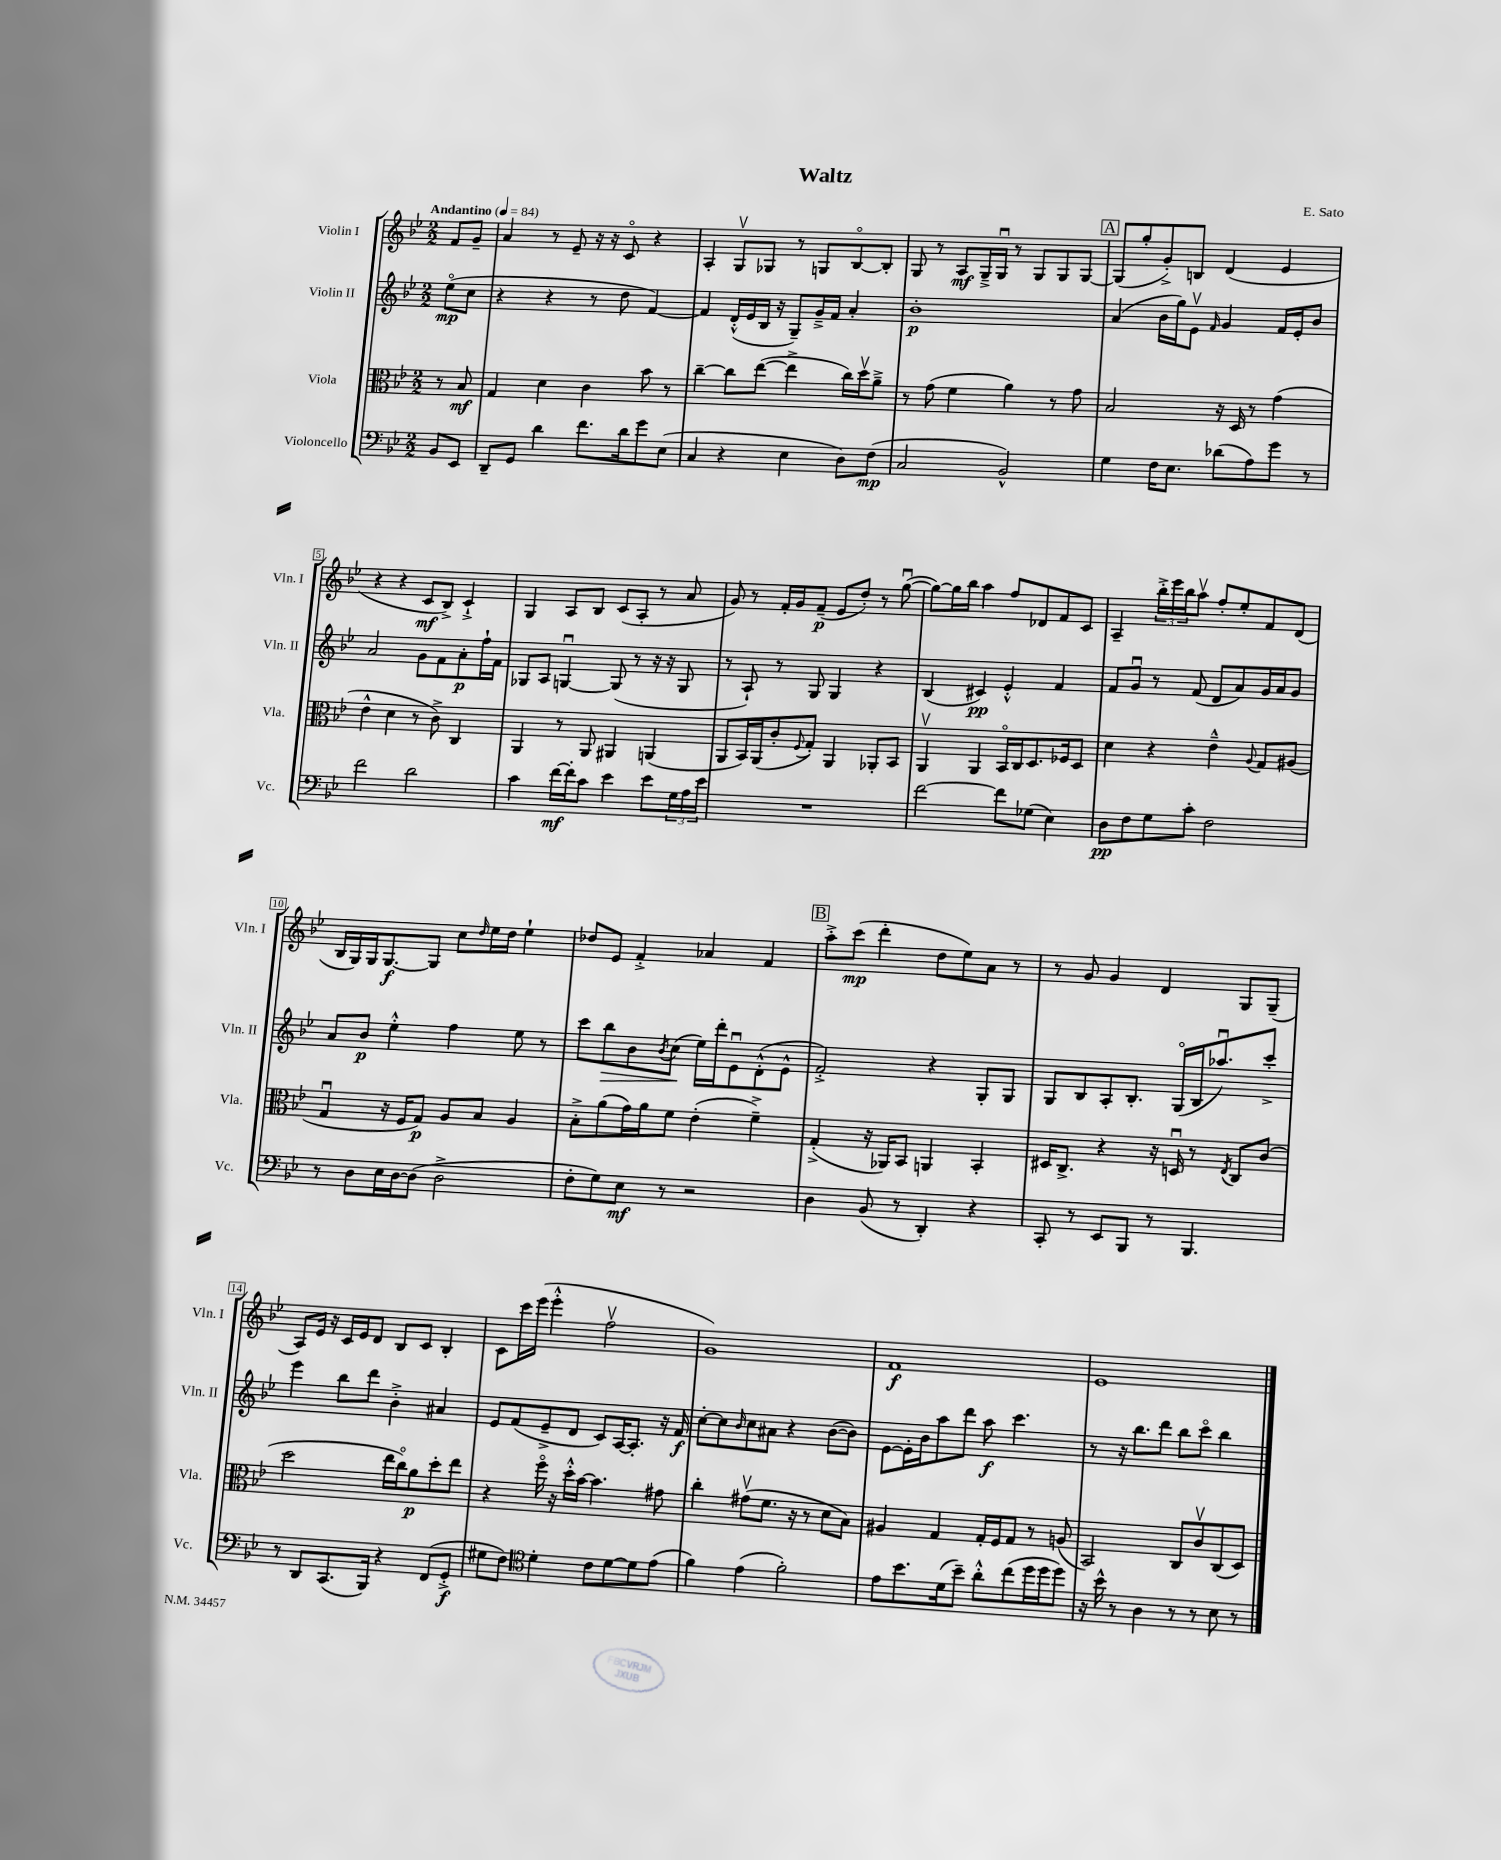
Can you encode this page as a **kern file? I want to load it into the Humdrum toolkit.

**kern	**dynam	**kern	**dynam	**kern	**dynam	**kern	**dynam
*part4	*part4	*part3	*part3	*part2	*part2	*part1	*part1
*staff4	*staff4	*staff3	*staff3	*staff2	*staff2	*staff1	*staff1
*I"Violoncello	*	*I"Viola	*	*I"Violin II	*	*I"Violin I	*
*I'Vc.	*	*I'Vla.	*	*I'Vln. II	*	*I'Vln. I	*
*clefF4	*	*clefC3	*	*clefG2	*	*clefG2	*
*k[b-e-]	*	*k[b-e-]	*	*k[b-e-]	*	*k[b-e-]	*
*M2/2	*	*M2/2	*	*M2/2	*	*M2/2	*
*MM84	*	*MM84	*	*MM84	*	*MM84	*
=	=	=	=	=	=	=	=
!	!	!	!	!	!	!LO:TX:a:B:t=Andantino	!
8BB-/L	.	8r	.	(8ee-\L	mp	8f/L	.
8EE-/J	.	8B-/	mf	8cc\J	.	8g~/J	.
=1	=1	=1	=1	=1	=1	=1	=1
8DD~/L	.	4G/	.	4r	.	4a/	.
8GG/J	.	.	.	.	.	.	.
4d\	.	4d\	.	4r	.	8r	.
.	.	.	.	.	.	8e-~/	.
8.f\L	.	4c\	.	8r	.	16r	.
.	.	.	.	.	.	16r	.
.	.	.	.	8dd\	.	8c/	.
16d\k	.	.	.	.	.	.	.
8g\	.	8b-\	.	[4f/)	.	4r	.
(8E-\J	.	8r	.	.	.	.	.
=2	=2	=2	=2	=2	=2	=2	=2
4C/	.	[4cc~\	.	4f/]	.	4A'/	.
4r	.	8cc\L]	.	(16d'^^/LL	.	8Gv/L	.
.	.	.	.	16e-/	.	.	.
.	.	([8ee-\J	.	16B-/JJ	.	8G-X/J	.
.	.	.	.	16r	.	.	.
4E-\	.	4ee-^\]	.	8G~/L)	.	8r	.
.	.	.	.	16g~^/L	.	8Gn/L	.
.	.	.	.	16f/JJ	.	.	.
8D\L)	.	16cc\LL)	.	4a'/	.	[8B-/	.
.	.	16ddv\J	.	.	.	.	.
(8F\J	mp	8a~^\J	.	.	.	8B-'/J]	.
=3	=3	=3	=3	=3	=3	=3	=3
2C/	.	8r	.	1b-'	p	8G/	.
.	.	(8g\	.	.	.	8r	.
.	.	4f\	.	.	.	8A/L	mf
.	.	.	.	.	.	16G~^/L	.
.	.	.	.	.	.	16Gu/JJ	.
2BB-^^/)	.	4a\)	.	.	.	8r	.
.	.	.	.	.	.	8G/L	.
.	.	8r	.	.	.	8G/	.
.	.	8g\	.	.	.	[8G/J	.
!!LO:REH:place=s1:t=A
=4	=4	=4	=4	=4	=4	=4	=4
4G\	.	2B-/	.	(4a/	.	(8G/L]	.
.	.	.	.	.	.	8gg'/	.
16F\KL	.	.	.	16b-\LL	.	8g'^/)	.
8.E-\J	.	.	.	16gg\J)	.	.	.
.	.	.	.	8e-v\J	.	8Bn/J	.
.	.	.	.	16qqf/	.	.	.
(8d-X\L	.	16r	.	4g/	.	(4d/	.
.	.	16D/	.	.	.	.	.
8A\)	.	8r	.	.	.	.	.
8g\J	.	(4g\	.	16f/LL	.	4e-/	.
.	.	.	.	16e-'/J	.	.	.
8r	.	.	.	8b-/J	.	.	.
!!LO:LB:g=z
=5	=5	=5	=5	=5	=5	=5	=5
2f\	.	4e-^^\	.	2a/	.	4r	.
.	.	4d\	.	.	.	4r	.
2d\	.	8r	.	8g\L	.	8c/L	mf
.	.	8c^\)	.	8f\	.	8B-^/J)	.
.	.	4C/	.	8a'\	p	4c`^/	.
.	.	.	.	16ff`\L	.	.	.
.	.	.	.	16f\JJ	.	.	.
=6	=6	=6	=6	=6	=6	=6	=6
4c\	.	4AA/	.	8G-X/L	.	4G/	.
.	.	.	.	8A/J	.	.	.
[16f\LL	mf	8r	.	[4Gnu/	.	8A/L	.
16f'\J]	.	.	.	.	.	.	.
8c\J	.	8AA/	.	.	.	8B-/J	.
4e-\	.	4AA#X/	.	(8G/]	.	(8c/L	.
.	.	.	.	8r	.	8A'/J	.
8e-\L	.	(4AAn/	.	16r	.	8r	.
.	.	.	.	16r	.	.	.
24G\L	.	.	.	8G/	.	8a/	.
24A\	.	.	.	.	.	.	.
24e-\JJ	.	.	.	.	.	.	.
=7	=7	=7	=7	=7	=7	=7	=7
1r	.	8AA/L	.	8r	.	8g/)	.
.	.	16BB-/L)	.	8A`/)	.	8r	.
.	.	(16AA/J	.	.	.	.	.
.	.	8c'/	.	8r	.	16f'/LL	.
.	.	.	.	.	.	16g/J	.
.	.	8qqF/	.	.	.	.	.
.	.	8G'/J)	.	8G/	.	(8f~/J	p
.	.	4AA/	.	4G/	.	8e-/L	.
.	.	.	.	.	.	8dd'/J)	.
.	.	8AA-X'/L	.	4r	.	8r	.
.	.	8BB-/J	.	.	.	([8ggu\	.
=8	=8	=8	=8	=8	=8	=8	=8
[2f\	.	4AAv/	.	(4B-/	.	8gg\L_)	.
.	.	.	.	.	.	16gg\L]	.
.	.	.	.	.	.	16bb-\JJ	.
.	.	4AA/	.	4c#X/)	pp	4aa\	.
8f\L]	.	16BB-/LL	.	4e-'^^/	.	8ff/L	.
.	.	16C/J	.	.	.	.	.
(8G-X\J	.	8.D/	.	.	.	8d-X/	.
4E-\)	.	.	.	4f/	.	8f/	.
.	.	16F-X/k	.	.	.	.	.
.	.	8D/J	.	.	.	8c/J	.
=9	=9	=9	=9	=9	=9	=9	=9
8D\L	pp	4d\	.	8f/L	.	4A~/	.
8F\	.	.	.	8gu/J	.	.	.
8G\	.	4r	.	8r	.	24bb-'^\LL	.
.	.	.	.	.	.	24eee-\	.
.	.	.	.	.	.	24bb-\J	.
8c'\J	.	.	.	(8f/	.	8aav\J	.
2F\	.	4e-~^^\	.	8d/L	.	8ff'/L	.
.	.	.	.	8a/)	.	8ee-'/	.
.	.	8qqA/	.	.	.	.	.
.	.	8G/L	.	16g/L	.	8f/	.
.	.	.	.	16a/J	.	.	.
.	.	(8A#X/J	.	8g/J	.	(8d/J	.
!!LO:LB:g=z
=10	=10	=10	=10	=10	=10	=10	=10
8r	.	4Gu/	.	8a/L	.	16B-/LL	.
.	.	.	.	.	.	16G/)	.
8D\L	.	.	.	8b-/J	p	16G/J	.
.	.	.	.	.	.	[8.G/	f
16E-\L	.	16r	.	4ee-'^^\	.	.	.
[16D\J	.	16F/KL	.	.	.	.	.
(8D\J]	.	8G/J)	p	.	.	8G/J]	.
2D^\	.	8A/L	.	4ff\	.	8cc\L	.
.	.	.	.	.	.	16qqdd/	.
.	.	8B-/J	.	.	.	16ee-\L	.
.	.	.	.	.	.	16dd\JJ	.
.	.	4A/	.	8ee-\	.	4ee-`\	.
.	.	.	.	8r	.	.	.
=11	=11	=11	=11	=11	=11	=11	=11
8F'\L	.	8B-'^\L	.	8ccc\L	.	8dd-X/L	.
!	!	!	!	!	!LO:HP:b	!	!
8G\)	.	(8a\	.	8bb-\	>	8e-/J	.
8E-\J	mf	16g\L)	.	8b-\	.	4f'^/	.
.	.	16a\J	.	.	.	.	.
.	.	.	.	8qb-/	.	.	.
8r	.	8f\J	.	(8cc\J	.	.	.
2r	.	(4e-'\	.	16ee-\LL)	]	4a-X/	.
.	.	.	.	16ddd'\J	.	.	.
.	.	.	.	8e-u\	.	.	.
.	.	4f~^\)	.	(8d'^^\	.	4f/	.
.	.	.	.	8e-^^\J	.	.	.
!!LO:REH:place=s1:t=B
=12	=12	=12	=12	=12	=12	=12	=12
4D\	.	(4G'^/	.	2f'^/)	.	8aa'^\L	.
.	.	.	.	.	.	(8ccc\J	mp
(8BB-/	.	16r	.	.	.	4ddd'\	.
.	.	16AA-X/KL)	.	.	.	.	.
8r	.	8BB-/J	.	.	.	.	.
4DD'/)	.	4AAn/	.	4r	.	8dd\L	.
.	.	.	.	.	.	8ee-\)	.
4r	.	4BB-'/	.	8G'/L	.	8a\J	.
.	.	.	.	8G/J	.	8r	.
=13	=13	=13	=13	=13	=13	=13	=13
8CC'/	.	16D#X/KL	.	8G/L	.	8r	.
.	.	8.C^/J	.	.	.	.	.
8r	.	.	.	8B-/	.	8g/	.
8EE-/L	.	4r	.	8A'/	.	4g/	.
8BBB-/J	.	.	.	8.B-'/J	.	.	.
8r	.	16r	.	.	.	4d/	.
.	.	16Dnu/	.	(16G/LL	.	.	.
4.BBB-/	.	8r	.	16B-/J	.	.	.
.	.	.	.	8.aa-Xu/)	.	.	.
.	.	8qE-/	.	.	.	.	.
.	.	8C/L	.	.	.	8G/L	.
.	.	(8c/J	.	8ccc'^/J	.	(8G~/J	.
!!LO:LB:g=z
=14	=14	=14	=14	=14	=14	=14	=14
8r	.	2dd\	.	4eee-\	.	8A/L)	.
8DD/L	.	.	.	.	.	16e-/Jk	.
.	.	.	.	.	.	16r	.
(8.CC/	.	.	.	8bb-\L	.	16c/LL	.
.	.	.	.	.	.	16e-/J	.
.	.	.	.	8ddd\J	.	8d/J	.
16BBB-/Jk)	.	.	.	.	.	.	.
4r	.	16ee-\LL	.	4b-'^\	.	8B-/L	.
.	.	16cc\J)	.	.	.	.	.
.	.	8a\	p	.	.	8c/J	.
(8FF/L	.	8dd'\	.	4a#X/	.	4B-'/	.
8GG'^/J	f	8ee-\J	.	.	.	.	.
=15	=15	=15	=15	=15	=15	=15	=15
8G#X\L	.	4r	.	8e-/L	.	8c\L	.
8F\J)	.	.	.	(8f/	.	16ccc\L	.
.	.	.	.	.	.	(16eee-\JJ	.
*clefC4	*	*	*	*	*	*	*
4d'\	.	16ff\	.	8e-~^/	.	4eee-'^^\	.
.	.	16r	.	.	.	.	.
.	.	16dd'^^\LL	.	8d/J	.	.	.
.	.	[16b-\JJ	.	.	.	.	.
8c\L	.	4.b-\]	.	8c/L)	.	2ffv\	.
[8d\	.	.	.	[16A/K	.	.	.
.	.	.	.	8.A'/J]	.	.	.
8d\]	.	.	.	.	.	.	.
(8e-\J	.	8g#X\	.	16r	.	.	.
.	.	.	.	16f/	f	.	.
=16	=16	=16	=16	=16	=16	=16	=16
4f\)	.	4cc'\	.	[8cc'\L	.	1g)	.
.	.	.	.	8cc\]	.	.	.
.	.	.	.	16qqb-/	.	.	.
(4e-\	.	(8g#Xv\L	.	8cc\	.	.	.
.	.	8.f\J	.	8a#X\J	.	.	.
2f'\)	.	.	.	4r	.	.	.
.	.	16r	.	.	.	.	.
.	.	8r	.	.	.	.	.
.	.	8d\L	.	([8b-\L	.	.	.
.	.	8B-\J)	.	8b-\J])	.	.	.
=17	=17	=17	=17	=17	=17	=17	=17
8e-\L	.	4A#X/	.	[8e-\L	.	1f	f
8.b-\	.	.	.	16e-'\L]	.	.	.
.	.	.	.	16b-\J	.	.	.
.	.	4G/	.	8aa\	.	.	.
(16d\k	.	.	.	.	.	.	.
8b-~\J)	.	.	.	8ddd\J	.	.	.
8a'^^\L	.	16G'/LL	.	8aa\	f	.	.
.	.	16F/J	.	.	.	.	.
(8cc\	.	8G/J	.	4.ccc\	.	.	.
16dd\L	.	8r	.	.	.	.	.
16dd\J	.	.	.	.	.	.	.
8dd\J)	.	(8An/	.	.	.	.	.
=18	=18	=18	=18	=18	=18	=18	=18
16r	.	2BB-/)	.	8r	.	1e-	.
16b-^^\	.	.	.	.	.	.	.
8r	.	.	.	16r	.	.	.
.	.	.	.	8.bb-\L	.	.	.
4A\	.	.	.	.	.	.	.
.	.	.	.	8ddd\J	.	.	.
8r	.	8C/L	.	8bb-\L	.	.	.
8r	.	8cv/	.	8ccc\J	.	.	.
8B-\	.	(8C/	.	4bb-\	.	.	.
8r	.	8D/J)	.	.	.	.	.
==	==	==	==	==	==	==	==
*-	*-	*-	*-	*-	*-	*-	*-
